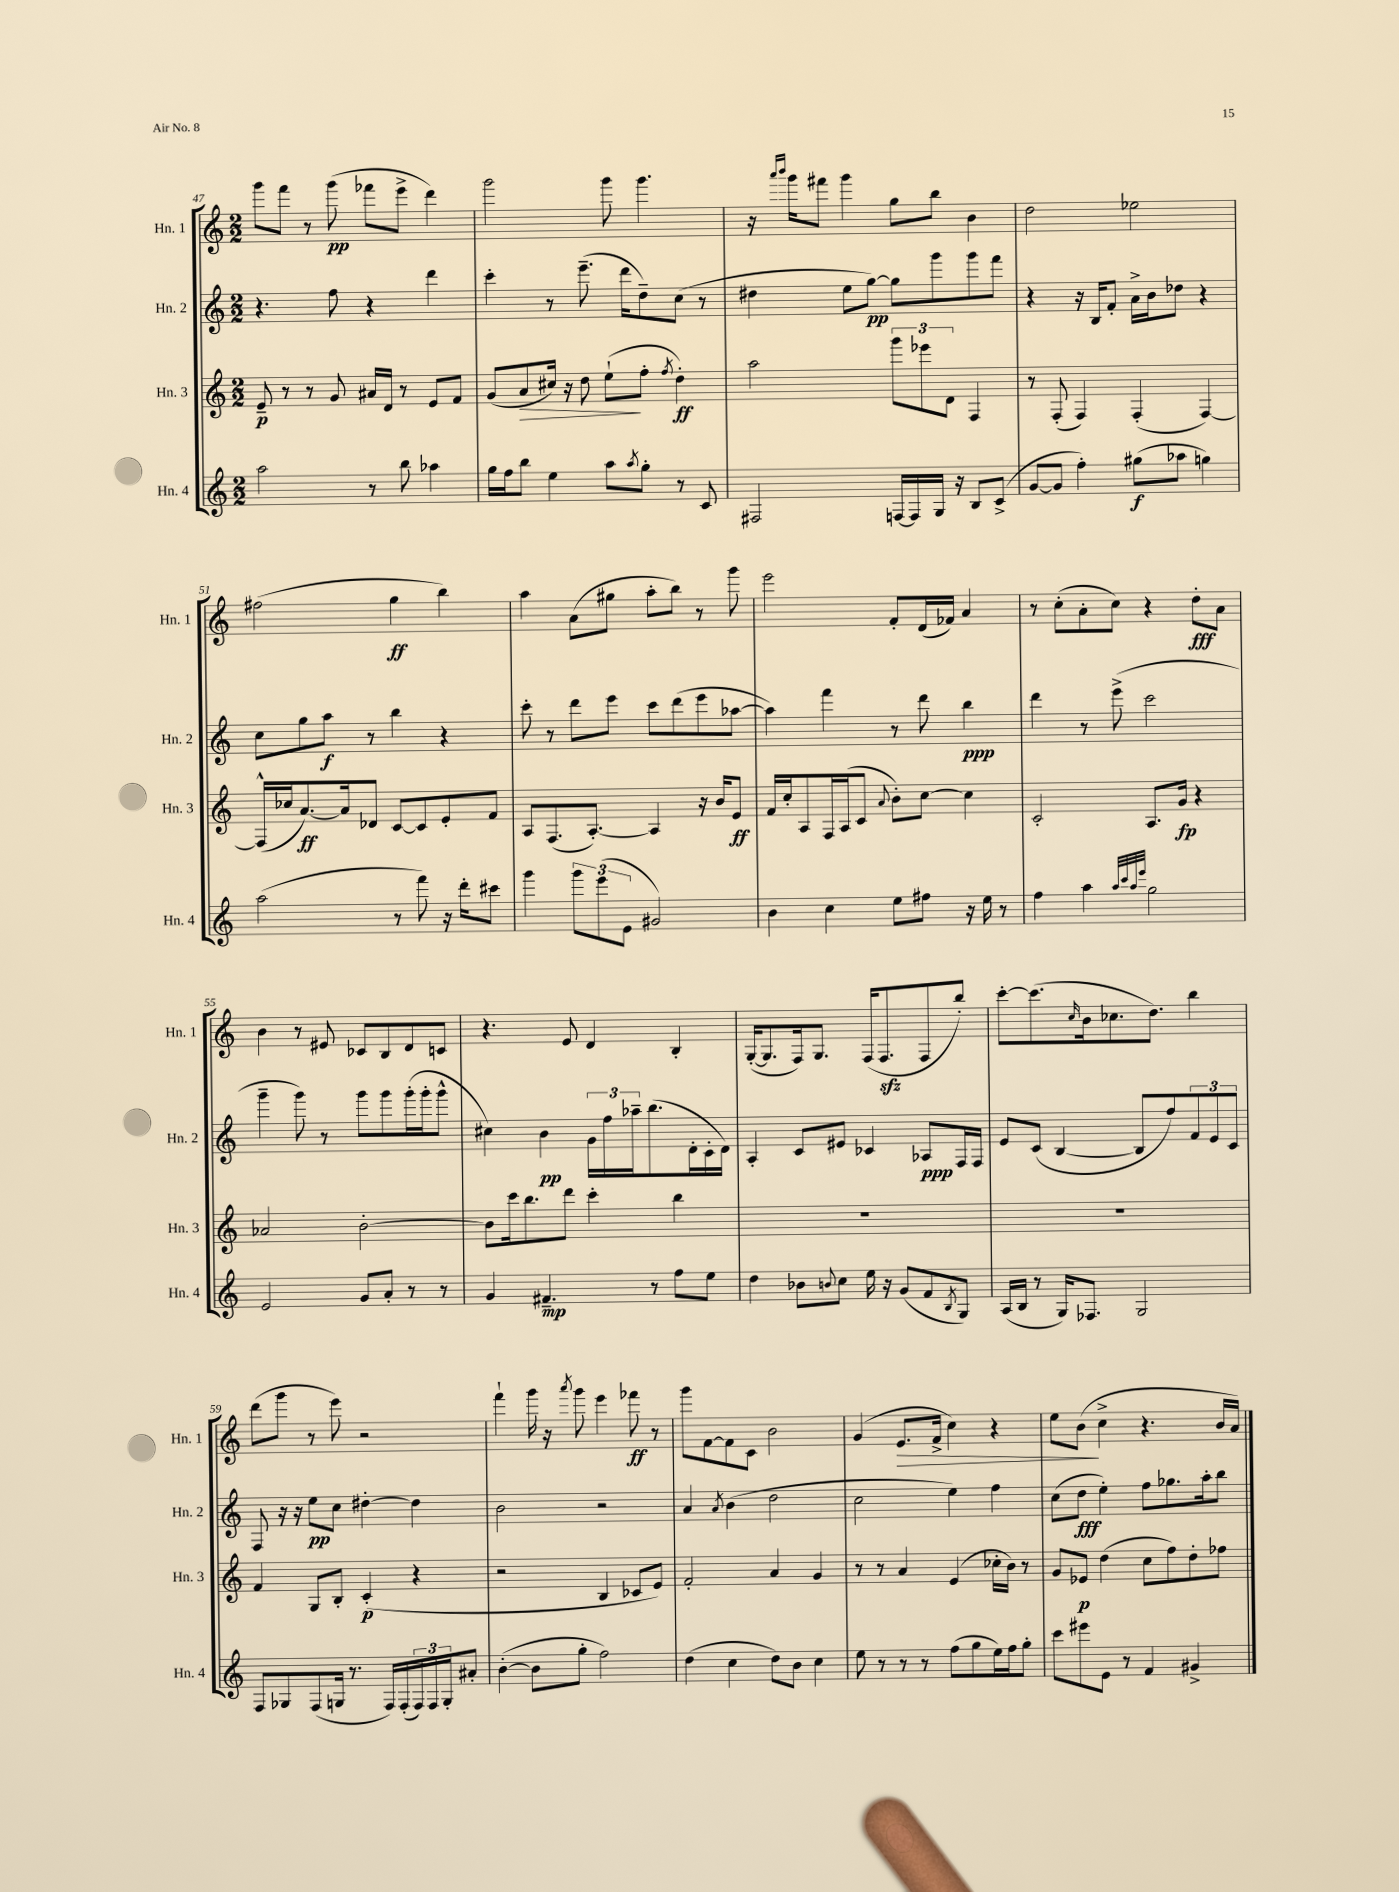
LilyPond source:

<<
\new StaffGroup <<
\new Staff = "s0" \with { instrumentName = "Hn. 1" shortInstrumentName = "Hn. 1" } {
    \clef treble \key c \major \numericTimeSignature \time 2/2
    g'''8 f'''8 r8 g'''8\pp( fes'''8 e'''8-> d'''4) |
    g'''2 g'''8 g'''4. |
    r16 \grace { a'''16 b'''16 } g'''16 fis'''8 g'''4 g''8 b''8 b'4 |
    d''2 ees''2 |
    fis''2( g''4\ff b''4) |
    a''4 a'8( gis''8 a''8-. b''8) r8 g'''8 |
    e'''2 f'8-. d'16( fes'16) a'4 |
    r8 c''8-.( a'8-. c''8) r4 d''8-.\fff a'8 |
    b'4 r8 eis'8 ces'8 b8 d'8 c'8 |
    r4. e'8 d'4 b4-. |
    g16~-.( g8. f16) g8. f16( f8.\sfz f8 b''8-.) |
    c'''8~-. c'''8.( \grace { c''16 } b'16 ces''8. d''8.) b''4 |
    d'''8( g'''8 r8 e'''8) r2 |
    f'''4-! g'''16 r16 \acciaccatura { a'''8 } g'''8 e'''4 fes'''8\ff r8 |
    g'''8 f'8~ f'8 c'8 b'2 |
    g'4( e'8.\> f'16-> c''4) r4 |
    e''8 b'8\!( c''4-> r4. b'16 a'16) \bar "|." |
}
\new Staff = "s1" \with { instrumentName = "Hn. 2" shortInstrumentName = "Hn. 2" } {
    \clef treble \key c \major \numericTimeSignature \time 2/2
    r4. f''8 r4 d'''4 |
    c'''4-. r8 e'''8.--( d'''16 d''8--) c''8( r8 |
    dis''4 e''8 g''8~\pp) g''8 g'''8 g'''8 f'''8 |
    r4 r16 b16 f'8-. a'16-> b'16 des''8 r4 |
    c''8 g''8 a''8\f r8 b''4 r4 |
    c'''8-. r8 d'''8 e'''8 c'''8 d'''8( e'''8 aes''8~ |
    aes''4) f'''4 r8 d'''8 b''4\ppp |
    d'''4 r8 e'''8->( c'''2 |
    g'''4-- g'''8) r8 g'''8 g'''8 g'''16-.( g'''16-. g'''8-^ |
    cis''4) b'4\pp \tuplet 3/2 { g'16 f''16 aes''16-- } b''8.( d'16-. c'16-. d'16) |
    a4-. c'8 eis'8 ces'4 aes8\ppp f16 f16 |
    e'8 c'8( b4~ b8 f''8) \tuplet 3/2 { f'8 e'8 c'8 } |
    f8 r16 r16 e''8\pp c''8 dis''4~-. dis''4 |
    b'2 r2 |
    a'4 \acciaccatura { a'8 } b'4( d''2 |
    c''2 e''4) f''4 |
    c''8( d''8\fff e''4-.) f''8 ges''8. a''16-. b''8 \bar "|." |
}
\new Staff = "s2" \with { instrumentName = "Hn. 3" shortInstrumentName = "Hn. 3" } {
    \clef treble \key c \major \numericTimeSignature \time 2/2
    e'8--\p r8 r8 g'8 ais'16 d'16 r8 e'8 f'8 |
    g'8( a'8\> cis''16) r16 d''8 e''8-!\!( f''8-. \acciaccatura { f''8 } d''4-.\ff) |
    a''2 \tuplet 3/2 { g'''8 ees'''8 d'8 } f4 |
    r8 f8-.( f4) f4-.( f4~) |
    f16-^( ces''16 a'8.~\ff) a'16 des'8 c'8~ c'8 e'8-. f'8 |
    a8 f8.( a8.~-.) a4 r16 b'16 e'8\ff |
    f'16 c''16-. a8 f16 a16( c'8 \appoggiatura { a'8 } b'8-.) c''8~ c''4 |
    c'2-. a8. g'16\fp r4 |
    aes'2 b'2~-. |
    b'8 c'''16 b''8. d'''8 c'''4-. b''4 |
    R1 |
    R1 |
    f'4 g8 b8-. c'4-.\p( r4 |
    r2 b4 ces'8 e'8) |
    f'2-. a'4 g'4 |
    r8 r8 a'4 e'4( ces''16-. b'16) r8 |
    g'8 ees'8\p d''4( c''8 f''8) d''8-. fes''8 \bar "|." |
}
\new Staff = "s3" \with { instrumentName = "Hn. 4" shortInstrumentName = "Hn. 4" } {
    \clef treble \key c \major \numericTimeSignature \time 2/2
    a''2 r8 b''8 aes''4 |
    g''16 f''16 b''8 e''4 a''8 \acciaccatura { a''8 } g''8-. r8 c'8 |
    fis2 f16~ f16 g16 r16 b8 c'8->( |
    g'8~ g'8 f''4-.) gis''8\f( aes''8 g''4) |
    a''2( r8 f'''8) r16 d'''16-. cis'''8 |
    g'''4 \tuplet 3/2 { g'''8 e'''8( e'8 } gis'2) |
    b'4 c''4 e''8 fis''8 r16 e''16 r8 |
    f''4 a''4 \grace { a''32 c'''32 a''32 e'''32 } g''2 |
    e'2 g'8 a'8-. r8 r8 |
    g'4 fis'4.--\mp r8 f''8 e''8 |
    d''4 bes'8 \appoggiatura { b'8 } c''8 e''16 r16 g'8( f'8 \acciaccatura { b8 } g8) |
    a16( b16 r8 g16) fes8. g2 |
    f8 ges8 f8( g16 r8. f16) f16-.( \tuplet 3/2 { f16) f16 g16-. } ais'8-. |
    b'4~-.( b'8 g''8-. f''2) |
    d''4( c''4 d''8) b'8 c''4 |
    e''8 r8 r8 r8 f''8( g''8 e''16) f''16 g''8-. |
    c'''8 eis'''8 e'8 r8 f'4 gis'4-> \bar "|." |
}
>>
>>
\layout { \context { \Score currentBarNumber = #47 } }
